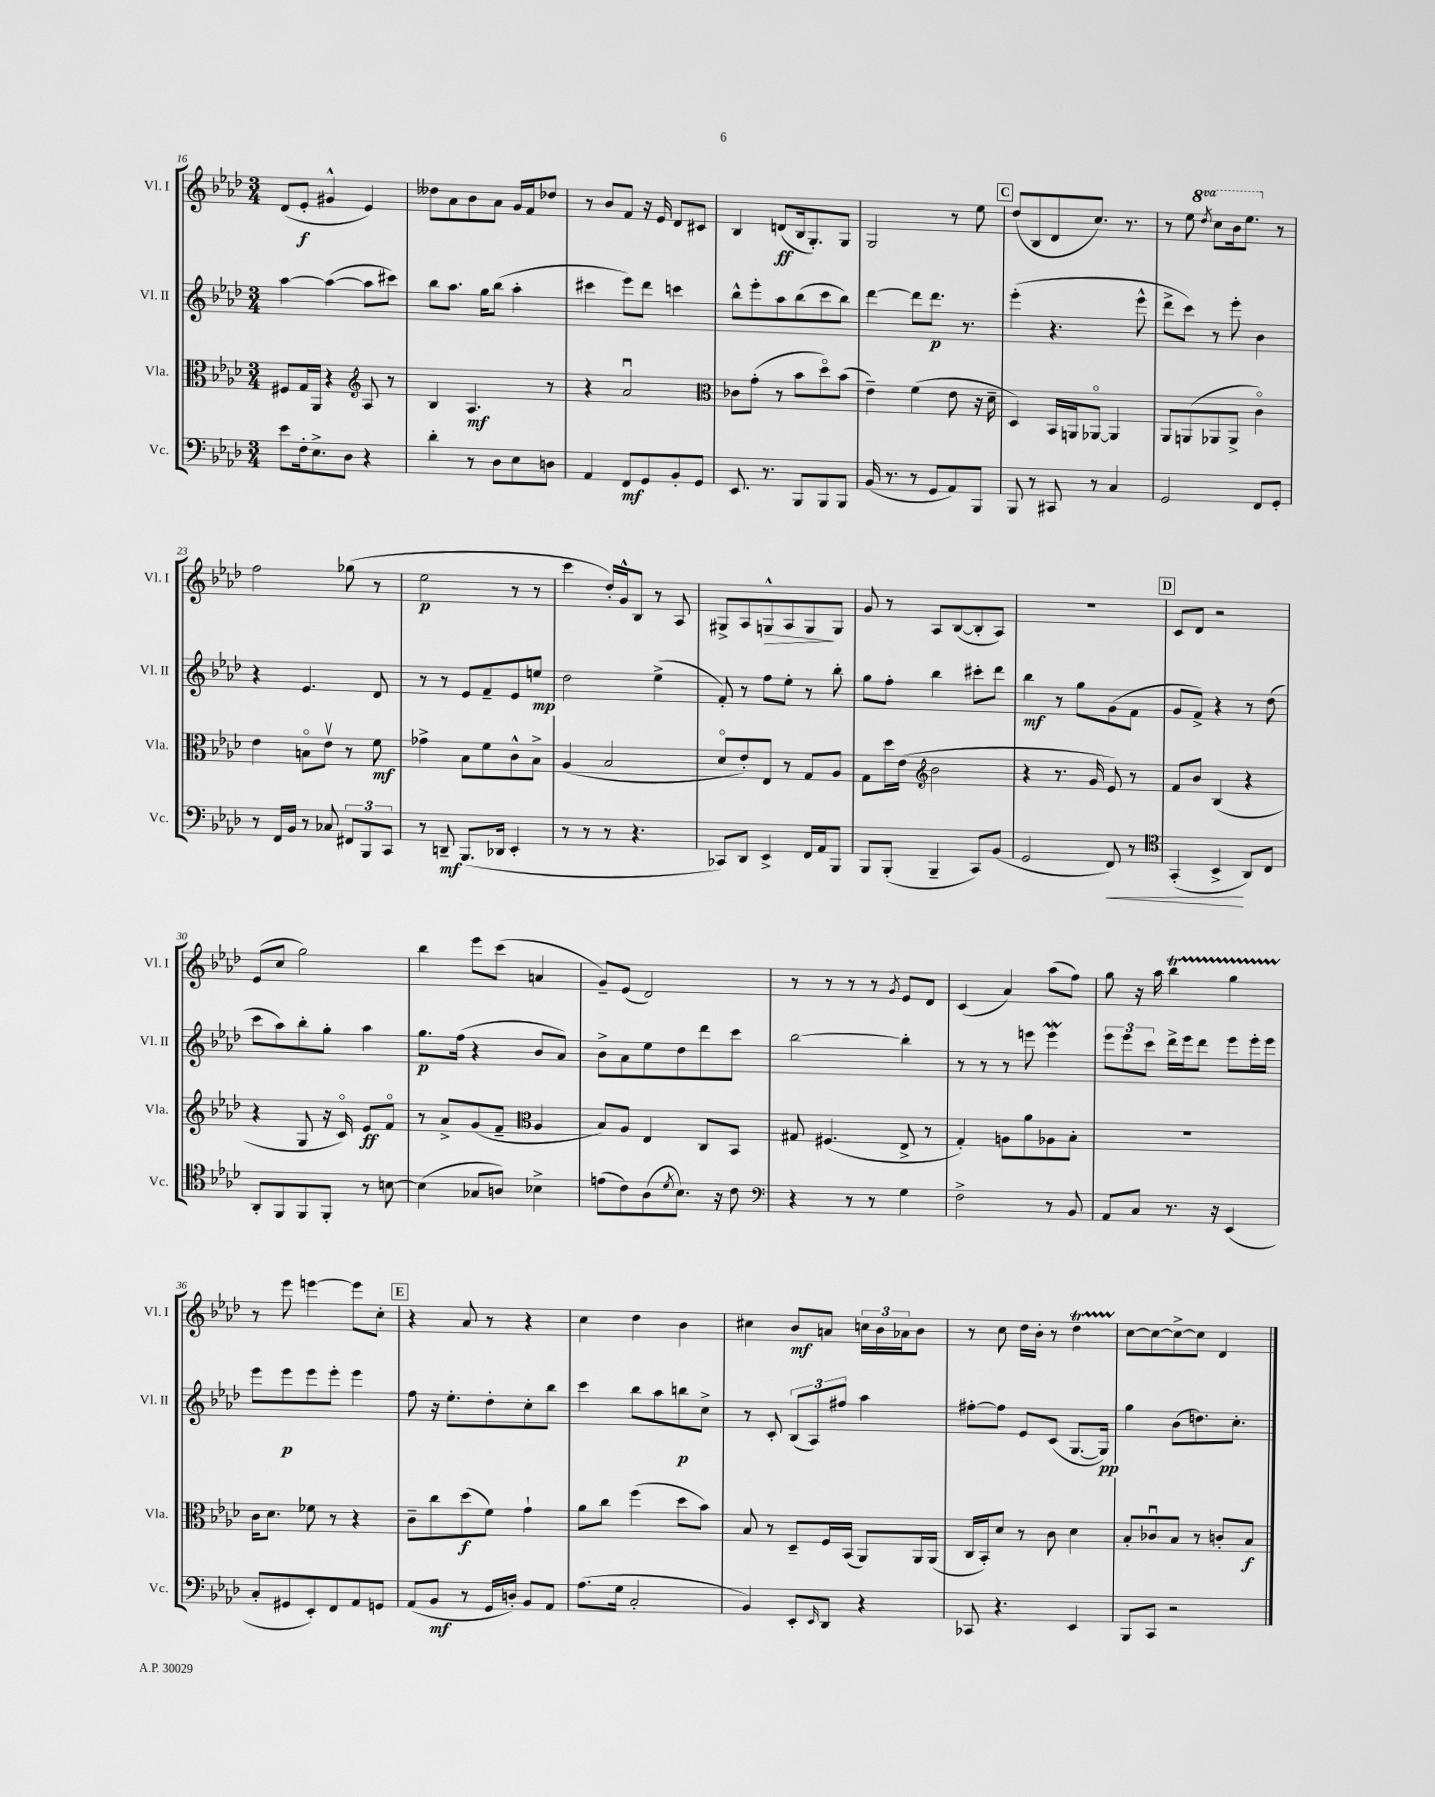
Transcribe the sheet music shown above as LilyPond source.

<<
\new StaffGroup <<
\new Staff = "s0" \with { instrumentName = "Vl. I" shortInstrumentName = "Vl. I" } {
    \clef treble \key aes \major \numericTimeSignature \time 3/4 \set Staff.ottavationMarkups = #ottavation-simple-ordinals
    des'8( ees'8-.\f gis'4-^ ees'4) |
    deses''8 aes'8 bes'8 aes'8 g'16 f'16 des''8 |
    r8 bes'8 f'8 r16 ees'16 des'8 cis'8 |
    bes4 d'8\ff( bes16 g8.-.) g8 |
    g2 r8 ees''8 |
    \mark \markup { \box "C" } des''8( bes8 des'8 c''8.) r8. |
    r8 ees''8 \ottava #1 \acciaccatura { des'''8 } c'''8 bes''16 ees'''8. \ottava #0 r8 |
    f''2 ges''8( r8 |
    ees''2\p r8 r8 |
    c'''4 des''16-.) g'16-^ bes8 r8 aes8 |
    gis8-> aes8 g8-^\> aes8 g8\! g8 |
    g'8 r8 aes8 bes8~( bes8-. aes8) |
    R2. |
    \mark \markup { \box "D" } c'8 des'8 r2 |
    ees'8( c''8 g''2) |
    bes''4 ees'''8 c'''8( a'4 |
    g'8--) ees'8( des'2) |
    r8 r8 r8 r8 \acciaccatura { g'8 } ees'8 des'8 |
    c'4( aes'4) aes''8( f''8) |
    g''8 r16 aes''16 bes''4\startTrillSpan g''4 |
    r8\stopTrillSpan ees'''8 e'''4~ e'''8 c''8-. |
    \mark \markup { \box "E" } r4 aes'8 r8 r4 |
    c''4 des''4 bes'4 |
    cis''4 bes'8\mf a'8 \tuplet 3/2 { c''16 bes'16 aes'16 } bes'8 |
    r8 c''8 des''16 bes'16-. r8 des''4\startTrillSpan |
    c''8~\stopTrillSpan c''8~ c''8~-> c''8 des'4 \bar "|." |
}
\new Staff = "s1" \with { instrumentName = "Vl. II" shortInstrumentName = "Vl. II" } {
    \clef treble \key aes \major \numericTimeSignature \time 3/4
    aes''4~ aes''4~( aes''8 cis'''8) |
    bes''8 aes''8. g''16 bes''8( aes''4-. |
    cis'''4 ees'''8) des'''8 c'''4 |
    bes''8-^ ees'''8-. aes''8 bes''8( c'''8 bes''8) |
    des'''4~ des'''8 des'''8.\p r8. |
    \mark \markup { \box "C" } ees'''4-.( r4. ees'''8-^ |
    des'''8-> c'''8) r8 ees'''8-. bes'4 |
    r4 ees'4. des'8 |
    r8 r8 ees'8 f'8-- ees'8 e''8\mp |
    des''2 ees''4->( |
    f'8-.) r8 f''8 ees''8-. r8 bes''8-. |
    g''8 f''8-. bes''4 cis'''8-. des'''8 |
    bes''4\mf r8 g''8 g'8( f'8 |
    \mark \markup { \box "D" } g'8 f'8->) r4 r8 des''8( |
    c'''8 aes''8) bes''8-. g''8-. aes''4 |
    g''8.\p f''16( r4 bes'8 aes'8) |
    bes'8-> aes'8 ees''8 des''8 des'''8 c'''8 |
    bes''2~ bes''4-. |
    r8 r8 r8 e'''8 e'''4\mordent |
    \tuplet 3/2 { ees'''8 ees'''8 c'''8 } des'''16-> ees'''16 des'''8 ees'''8 ees'''16-. ees'''16 |
    ees'''8 ees'''8\p ees'''8 ees'''8-. ees'''4 |
    \mark \markup { \box "E" } f''8 r16 ees''8.-. des''8-. c''8-. bes''8 |
    c'''4 bes''8 aes''8 b''8\p c''8-> |
    r8 c'8-. \tuplet 3/2 { bes8( aes8) fis''8 } aes''4 |
    fis''8~-. fis''8 ees'8 c'8( g8.~ g16\pp) |
    g''4 bes'8( d''8.) c''8.-. \bar "|." |
}
\new Staff = "s2" \with { instrumentName = "Vla." shortInstrumentName = "Vla." } {
    \clef alto \key aes \major \numericTimeSignature \time 3/4
    fis8 g16 aes,16 r4 \clef treble aes8 r8 |
    bes4 aes4.\mf r8 |
    r4 aes'2\downbow |
    \clef alto ces'8 g'8-.( r8 bes'8 des''8\flageolet) bes'8( |
    ees'4--) f'4( ees'8 r16 des'16-- |
    \mark \markup { \box "C" } des4) bes,16 a,16 aes,8~\flageolet aes,4 |
    aes,8 a,8( aes,8 aes,8-> c'4\flageolet) |
    ees'4 b8\flageolet ees'8\upbow r8 f'8\mf |
    ges'4-> bes8 f'8 c'8-^ bes8-> |
    aes4( bes2 |
    des'8\flageolet ees'8-.) ees8 r8 g8 aes8 |
    g8 des''16 ees'16( \clef treble bes'2 |
    r4 r8. g'16 ees'8) r8 |
    \mark \markup { \box "D" } f'8 bes'8 bes4( r4 |
    r4 g8 r16 c'16\flageolet) ees'8\ff f'8\flageolet |
    r8 aes'8-> g'8( f'8-- \clef alto aes4 |
    bes8) aes8 ees4 c8 bes,8 |
    gis8 fis4.( ees8-> r8 |
    g4-.) a8 aes'8 aes8 bes8-. |
    R2. |
    c'16 des'8. fes'8 r8 r4 |
    \mark \markup { \box "E" } c'8-- c''8 des''8\f( f'8) g'4-! |
    aes'8 c''8 f''4( des''8 bes'8) |
    bes8 r8 des8-- f16 bes,16( aes,8) aes,16 aes,16( |
    c16 bes,16-.) des'8 r8 c'8 des'4 |
    bes8-. ces'8\downbow bes8 r8 c'8-. bes8\f \bar "|." |
}
\new Staff = "s3" \with { instrumentName = "Vc." shortInstrumentName = "Vc." } {
    \clef bass \key aes \major \numericTimeSignature \time 3/4
    ees'8 f16-. ees8.-> des8 r4 |
    des'4-. r8 des8 ees8 d8 |
    aes,4 f,8\mf g,8 bes,8-. g,8 |
    ees,8. r8. bes,,8 bes,,8 bes,,8 |
    bes,16( r8. r8 g,8 aes,8) bes,,8 |
    \mark \markup { \box "C" } bes,,8 r8 cis,8 r8 c4 |
    g,2 f,8 g,8-. |
    r8 f,16 bes,16 r8 ces8 \tuplet 3/2 { fis,8 bes,,8 c,8 } |
    r8 d,8--\mf bes,,8.( des,16 ees,4-. |
    r8 r8 r8 r4. |
    ces,8) des,8 ees,4-> f,16 aes,16 bes,,8 |
    bes,,8 bes,,8-.( bes,,4-- c,8) bes,8( |
    g,2 f,8\<) r8 |
    \mark \markup { \box "D" } \clef tenor g,4-.( bes,4->\! aes,8) c8 |
    aes,8-. f,8 f,8 f,8-. r8 b8~ |
    b4( ges8 a8) bes4-> |
    e'8( c'8) aes8( \acciaccatura { des'8 } bes8.) r16 c'8 |
    \clef bass r4 r8 r8 g4 |
    f2-> r8 bes,8 |
    aes,8 c8 r8. r16 ees,4( |
    c8-. gis,8 ees,8-.) f,8 aes,8 g,8 |
    \mark \markup { \box "E" } aes,8( bes,8\mf r8 g,16 d16-.) bes,8 aes,8 |
    aes8.( g16 c2-. |
    bes,4) ees,8-. \grace { ees,16 } des,8 r4 |
    ces,8 r4. ees,4 |
    bes,,8 c,8 r2 \bar "|." |
}
>>
>>
\layout { \context { \Score currentBarNumber = #16 } }
